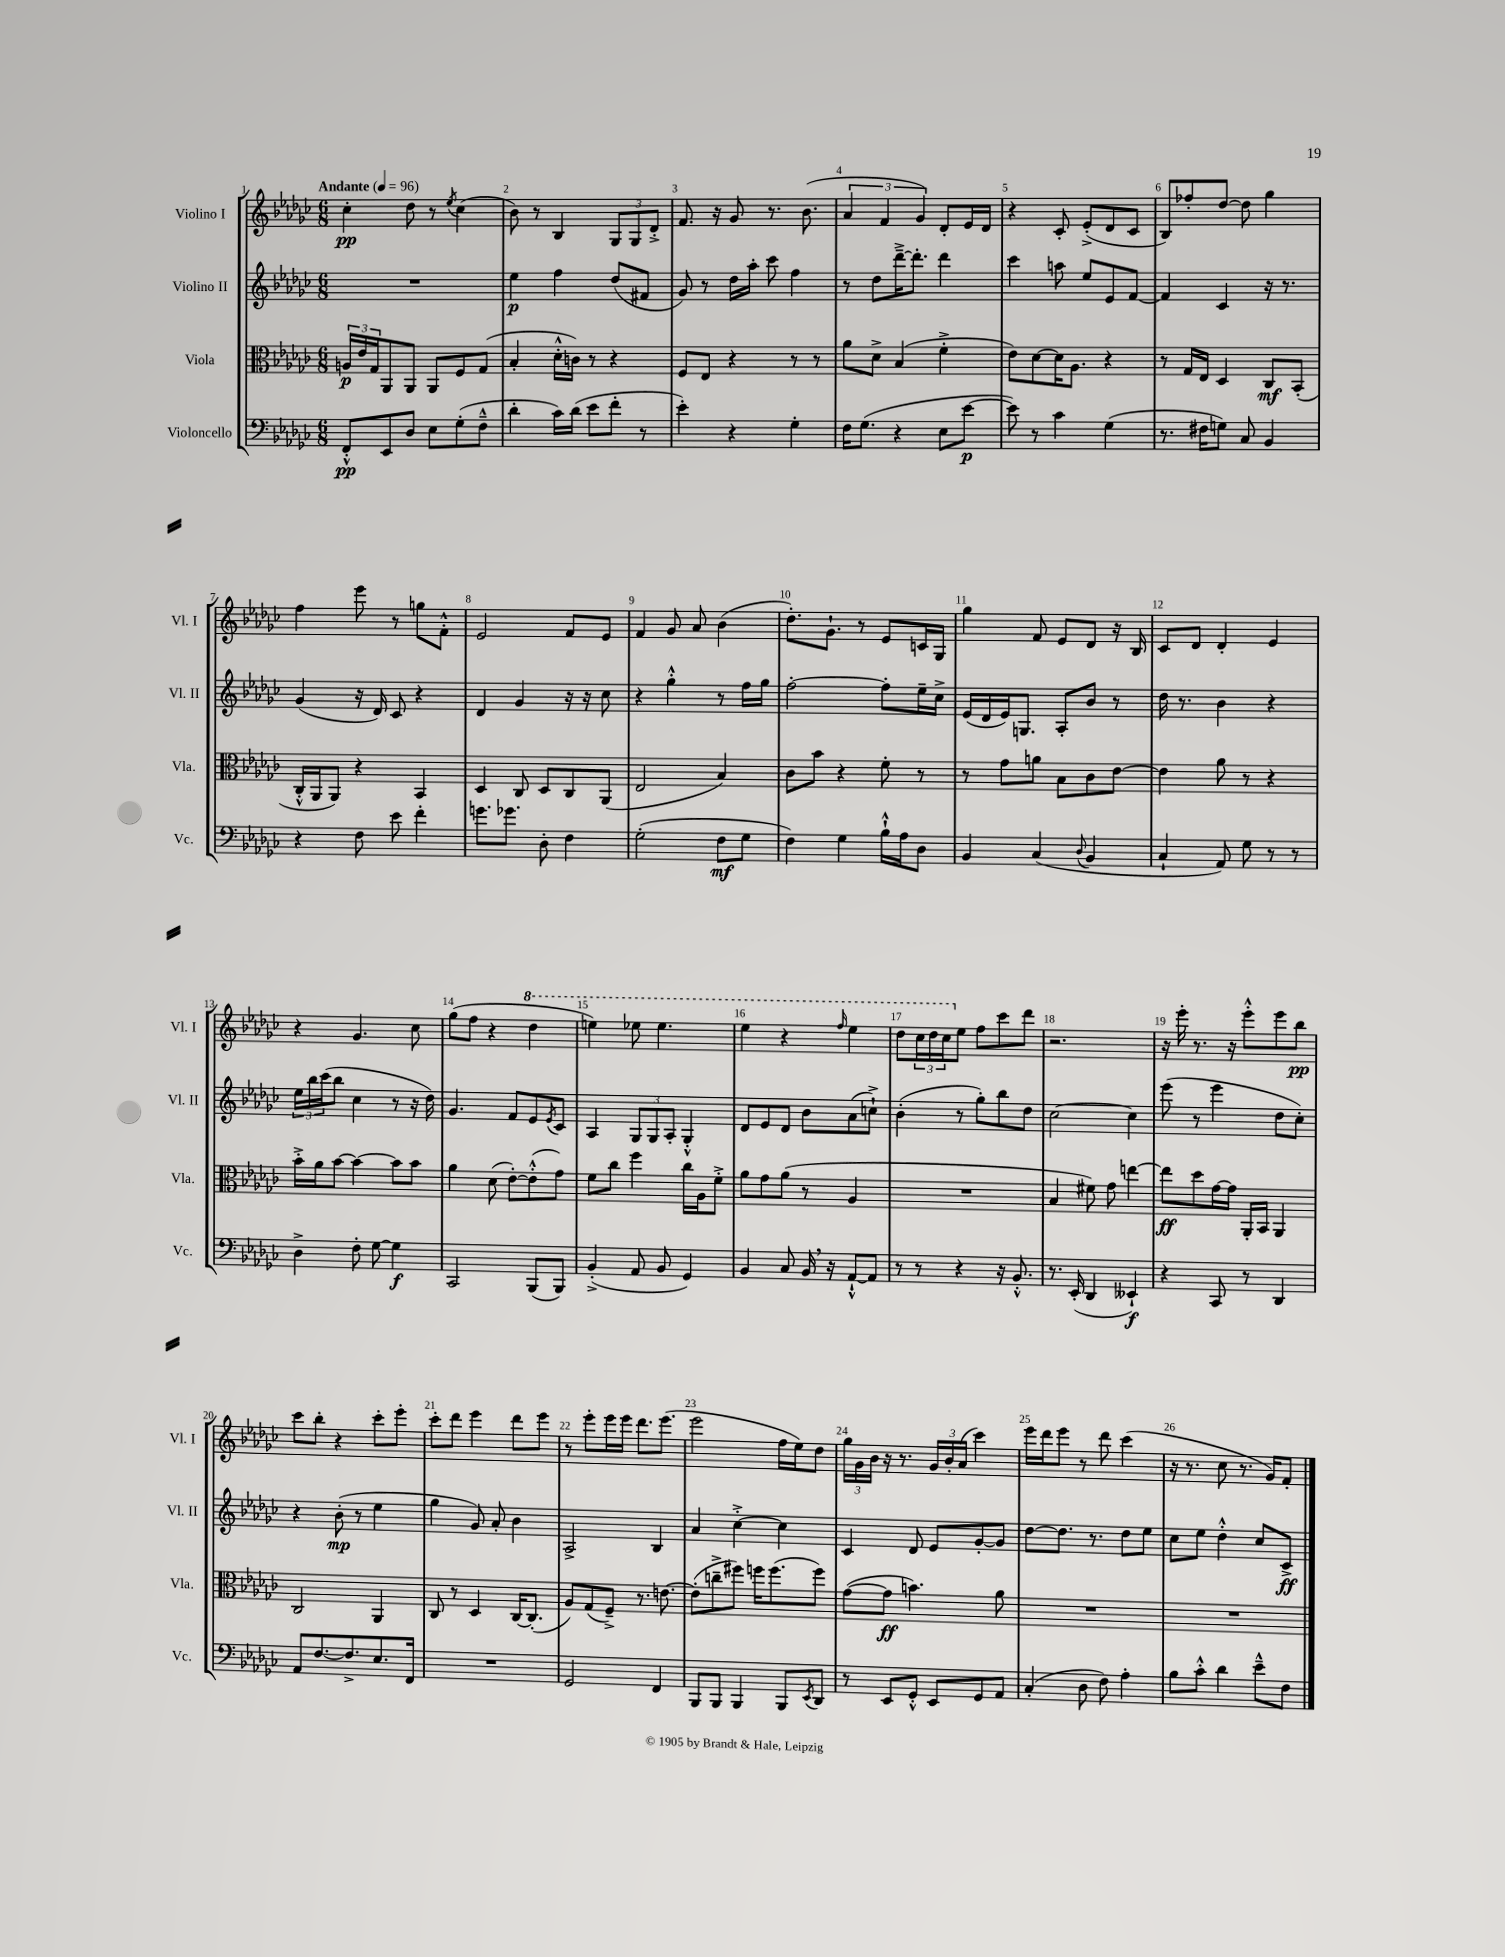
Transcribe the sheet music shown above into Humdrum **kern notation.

**kern	**dynam	**kern	**dynam	**kern	**dynam	**kern	**dynam
*part4	*part4	*part3	*part3	*part2	*part2	*part1	*part1
*staff4	*staff4	*staff3	*staff3	*staff2	*staff2	*staff1	*staff1
*I"Violoncello	*	*I"Viola	*	*I"Violino II	*	*I"Violino I	*
*I'Vc.	*	*I'Vla.	*	*I'Vl. II	*	*I'Vl. I	*
*clefF4	*	*clefC3	*	*clefG2	*	*clefG2	*
*k[b-e-a-d-g-c-]	*	*k[b-e-a-d-g-c-]	*	*k[b-e-a-d-g-c-]	*	*k[b-e-a-d-g-c-]	*
*M6/8	*	*M6/8	*	*M6/8	*	*M6/8	*
*MM96	*	*MM96	*	*MM96	*	*MM96	*
=1	=1	=1	=1	=1	=1	=1	=1
!	!	!	!	!	!	!LO:TX:a:B:t=Andante	!
8FF'^^/L	pp	24An/LL	p	2.r	.	4cc-'\	pp
.	.	24e-/	.	.	.	.	.
.	.	24G-/J	.	.	.	.	.
8EE-/	.	8AA-/	.	.	.	.	.
8D-/J	.	8AA-/J	.	.	.	8dd-\	.
8E-\L	.	8AA-/L	.	.	.	8r	.
.	.	.	.	.	.	8qee-/	.
(8G-'\	.	8F/	.	.	.	(4cc-\	.
8F~^^\J	.	(8G-/J	.	.	.	.	.
=2	=2	=2	=2	=2	=2	=2	=2
4d-'\	.	4B-'/	.	4ee-\	p	8b-\)	.
.	.	.	.	.	.	8r	.
16c-\LL)	.	16d-'^^\LL	.	4ff\	.	4B-/	.
(16d-\JJ	.	16cn\JJ)	.	.	.	.	.
8e-\L	.	8r	.	.	.	.	.
8f'\J	.	4r	.	(8dd-/L	.	12G-/L	.
.	.	.	.	.	.	12G-/	.
8r	.	.	.	8f#X/J	.	.	.
.	.	.	.	.	.	12d-'^/J	.
=3	=3	=3	=3	=3	=3	=3	=3
4e-'\)	.	8F/L	.	8g-/)	.	8.f/	.
.	.	8E-/J	.	8r	.	.	.
.	.	.	.	.	.	16r	.
4r	.	4r	.	16dd-\LL	.	8g-/	.
.	.	.	.	16aa-'\JJ	.	.	.
.	.	.	.	8ccc-\	.	8.r	.
4G-'\	.	8r	.	4ff\	.	.	.
.	.	.	.	.	.	(8.b-\	.
.	.	8r	.	.	.	.	.
=4	=4	=4	=4	=4	=4	=4	=4
16F\KL	.	8a-\L	.	8r	.	6a-/	.
(8.G-\J	.	.	.	.	.	.	.
.	.	8d-^\J	.	8dd-\L	.	.	.
.	.	.	.	.	.	6f/	.
4r	.	(4B-/	.	[16ddd-~^\K	.	.	.
.	.	.	.	8.ddd-'\J]	.	.	.
.	.	.	.	.	.	6g-/)	.
8E-\L	.	4f'^\	.	4ddd-\	.	8d-'/L	.
[8e-\J	p	.	.	.	.	16e-/L	.
.	.	.	.	.	.	16d-/JJ	.
=5	=5	=5	=5	=5	=5	=5	=5
8e-\])	.	8e-\L)	.	4ccc-\	.	4r	.
8r	.	[8d-\	.	.	.	.	.
4c-\	.	16d-\K]	.	8aan\	.	8c-'/	.
.	.	8.A-\J	.	.	.	.	.
.	.	.	.	8ee-/L	.	(8e-'^/L	.
(4G-\	.	4r	.	8e-/	.	8d-/	.
.	.	.	.	[8f/J	.	8c-/J	.
=6	=6	=6	=6	=6	=6	=6	=6
8.r	.	8r	.	4f/]	.	8B-/L)	.
.	.	16G-/LL	.	.	.	8ff-X'/	.
16F#X\KL	.	16E-/JJ	.	.	.	.	.
8Gn\J)	.	4D-/	.	4c-/	.	[8dd-/J	.
8C-/	.	.	.	.	.	8dd-\]	.
4BB-/	.	8C-/L	mf	16r	.	4gg-\	.
.	.	.	.	8.r	.	.	.
.	.	(8BB-'/J	.	.	.	.	.
!!LO:LB:g=z
=7	=7	=7	=7	=7	=7	=7	=7
4r	.	16C-'^^/LL	.	(4g-/	.	4ff\	.
.	.	16AA-/J	.	.	.	.	.
.	.	8AA-/J)	.	.	.	.	.
8F\	.	4r	.	16r	.	8eee-\	.
.	.	.	.	16d-/)	.	.	.
8e-\	.	.	.	8c-/	.	8r	.
4f'\	.	4BB-/	.	4r	.	8ggn\L	.
.	.	.	.	.	.	8f'^^\J	.
=8	=8	=8	=8	=8	=8	=8	=8
8.gn\L	.	4D-/	.	4d-/	.	2e-/	.
8.g-X\J	.	.	.	.	.	.	.
.	.	8C-/	.	4g-/	.	.	.
8D-'\	.	8D-/L	.	.	.	.	.
4F\	.	8C-/	.	16r	.	8f/L	.
.	.	.	.	16r	.	.	.
.	.	(8AA-/J	.	8cc-\	.	8e-/J	.
=9	=9	=9	=9	=9	=9	=9	=9
(2G-'\	.	2E-/	.	4r	.	4f/	.
.	.	.	.	4gg-'^^\	.	8g-/	.
.	.	.	.	.	.	8a-/	.
8F\L	mf	4B-/)	.	8r	.	(4b-\	.
8G-\J	.	.	.	16ff\LL	.	.	.
.	.	.	.	16gg-\JJ	.	.	.
=10	=10	=10	=10	=10	=10	=10	=10
4F\)	.	8c-\L	.	[2ff'\	.	8.dd-'\L)	.
.	.	8b-\J	.	.	.	.	.
.	.	.	.	.	.	8.g-`\J	.
4G-\	.	4r	.	.	.	.	.
.	.	.	.	.	.	8r	.
16B-`^^\LL	.	8f'\	.	8ff'\L]	.	8e-/L	.
16A-\J	.	.	.	.	.	.	.
8D-\J	.	8r	.	16ee-~\L	.	16cn/L	.
.	.	.	.	16cc-^\JJ	.	16G-/JJ	.
=11	=11	=11	=11	=11	=11	=11	=11
4BB-/	.	8r	.	(16e-/LL	.	4gg-\	.
.	.	.	.	16d-/	.	.	.
.	.	8g-\L	.	16e-/J)	.	.	.
.	.	.	.	8.Gn/J	.	.	.
(4C-/	.	8an\J	.	.	.	8f/	.
.	.	8B-\L	.	8A-'/L	.	8e-/L	.
8qqD-/	.	.	.	.	.	.	.
4BB-/	.	8c-\	.	8b-/J	.	8d-/J	.
.	.	[8e-\J	.	8r	.	16r	.
.	.	.	.	.	.	16B-/	.
=12	=12	=12	=12	=12	=12	=12	=12
4C-`/	.	4e-\]	.	16dd-\	.	8c-/L	.
.	.	.	.	8.r	.	.	.
.	.	.	.	.	.	8d-/J	.
8AA-/)	.	8a-\	.	4b-\	.	4d-'/	.
8G-\	.	8r	.	.	.	.	.
8r	.	4r	.	4r	.	4e-/	.
8r	.	.	.	.	.	.	.
!!LO:LB:g=z
=13	=13	=13	=13	=13	=13	=13	=13
4D-^\	.	16b-'^\LL	.	24ee-\LL	.	4r	.
.	.	.	.	24bb-\	.	.	.
.	.	16a-\J	.	.	.	.	.
.	.	.	.	(24ccc-\J	.	.	.
.	.	[8b-\J	.	8bb-\J	.	.	.
8F'\	.	4b-\_	.	4cc-\	.	4.g-/	.
[8G-\	.	.	.	.	.	.	.
4G-\]	f	8b-\L]	.	8r	.	.	.
.	.	8b-\J	.	16r	.	8cc-\	.
.	.	.	.	16dd-\)	.	.	.
=14	=14	=14	=14	=14	=14	=14	=14
2CC-/	.	4a-\	.	4.g-/	.	(8gg-\L	.
.	.	.	.	.	.	8ff\J	.
.	.	(8d-\	.	.	.	4r	.
.	.	[8e-'\L)	.	8f/L	.	.	.
*	*	*	*	*	*	*8va	*
(8BBB-/L	.	(8e-'^^\]	.	8e-/	.	4ddd-\	.
.	.	.	.	8qe-/	.	.	.
8BBB-/J)	.	8g-\J)	.	8c-/J	.	.	.
=15	=15	=15	=15	=15	=15	=15	=15
(4BB-'^/	.	8f\L	.	4A-/	.	4eeen\)	.
.	.	8cc-\J	.	.	.	.	.
8AA-/	.	4ff\	.	12G-/L	.	8eee-X\	.
.	.	.	.	12G-/	.	.	.
8BB-/	.	.	.	.	.	4.eee-\	.
.	.	.	.	12A-'/J	.	.	.
4GG-/)	.	16cc-\LL	.	4G-'^^/	.	.	.
.	.	16A-\J	.	.	.	.	.
.	.	8f'^\J	.	.	.	.	.
=16	=16	=16	=16	=16	=16	=16	=16
4BB-/	.	8a-\L	.	8d-/L	.	4eee-\	.
.	.	8g-\	.	8e-/	.	.	.
8C-/	.	(8a-\J	.	8d-/J	.	4r	.
16BB-,/	.	8r	.	8b-\L	.	.	.
16r	.	.	.	.	.	.	.
.	.	.	.	.	.	16qqfff/	.
[8AA-`^^/L	.	4A-/	.	(8a-\	.	4eee-\	.
8AA-/J]	.	.	.	8ccn`^\J)	.	.	.
=17	=17	=17	=17	=17	=17	=17	=17
8r	.	2.r	.	(4b-'\	.	8ddd-\L	.
8r	.	.	.	.	.	24ccc-\L	.
.	.	.	.	.	.	24ddd-\	.
.	.	.	.	.	.	24ccc-\J	.
*	*	*	*	*	*	*X8va	*
4r	.	.	.	8r	.	8ee-\J	.
.	.	.	.	8gg-'\L)	.	8ff\L	.
16r	.	.	.	8bb-\	.	8ccc-\	.
8.BB-'^^/	.	.	.	.	.	.	.
.	.	.	.	8dd-\J	.	8ddd-\J	.
=18	=18	=18	=18	=18	=18	=18	=18
8.r	.	4B-/	.	[2cc-\	.	2.r	.
(16EE-'/	.	.	.	.	.	.	.
4DD-/	.	8f#X\)	.	.	.	.	.
.	.	8g-\	.	.	.	.	.
4EE--X`/)	f	[4een\	.	4cc-\]	.	.	.
=19	=19	=19	=19	=19	=19	=19	=19
4r	.	8ee\L]	ff	(8eee-\	.	16r	.
.	.	.	.	.	.	16eee-'\	.
.	.	8dd-\	.	8r	.	8.r	.
8CC-/	.	[16g-\L	.	4eee-\	.	.	.
.	.	16g-\JJ]	.	.	.	16r	.
8r	.	16AA-'/LL	.	.	.	8eee-'^^\L	.
.	.	16BB-/JJ	.	.	.	.	.
4DD-/	.	4AA-/	.	8dd-\L	.	8eee-\	.
.	.	.	.	8cc-'\J)	.	8bb-\J	pp
!!LO:LB:g=z
=20	=20	=20	=20	=20	=20	=20	=20
8AA-/L	.	2C-/	.	4r	.	8ccc-\L	.
[8.F/	.	.	.	.	.	8bb-'\J	.
.	.	.	.	(8b-'\	mp	4r	.
8.F^/]	.	.	.	.	.	.	.
.	.	.	.	8r	.	.	.
8.E-/	.	4AA-/	.	4ee-\	.	8ccc-'\L	.
.	.	.	.	.	.	8eee-'\J	.
16FF/Jk	.	.	.	.	.	.	.
=21	=21	=21	=21	=21	=21	=21	=21
2.r	.	8C-/	.	4gg-\	.	8ccc-'\L	.
.	.	8r	.	.	.	8ddd-\J	.
.	.	4D-/	.	8g-/)	.	4eee-\	.
.	.	.	.	8a-'/	.	.	.
.	.	[16C-/KL	.	4b-\	.	8ddd-\L	.
.	.	(8.C-'/J]	.	.	.	.	.
.	.	.	.	.	.	8eee-\J	.
=22	=22	=22	=22	=22	=22	=22	=22
2GG-/	.	8A-/L)	.	2A-^/	.	8r	.
.	.	(8G-/	.	.	.	8eee-'\L	.
.	.	8F~^/J)	.	.	.	16eee-\L	.
.	.	.	.	.	.	16eee-\JJ	.
.	.	8.r	.	.	.	8.ddd-\L	.
4FF/	.	.	.	4B-/	.	.	.
.	.	[8.en\	.	.	.	(8.eee-\J	.
=23	=23	=23	=23	=23	=23	=23	=23
8BBB-/L	.	(8e'\L]	.	4a-/	.	2eee-\	.
8BBB-/J	.	8ccn~^\	.	.	.	.	.
4BBB-/	.	8ff#X\J)	.	[4cc-'^\	.	.	.
.	.	16ffn\KL	.	.	.	.	.
.	.	(8.ff\	.	.	.	.	.
8BBB-/L	.	.	.	4cc-\]	.	16ff\LL	.
.	.	.	.	.	.	16ee-\J)	.
8qEE-/	.	.	.	.	.	.	.
8DD-/J	.	8ff\J)	.	.	.	8dd-\J	.
=24	=24	=24	=24	=24	=24	=24	=24
8r	.	([8g-\L	.	4c-/	.	24gg-\LL	.
.	.	.	.	.	.	24g-\	.
.	.	.	.	.	.	24b-\JJ	.
8EE-/L	.	8g-\J]	ff	.	.	16r	.
.	.	.	.	.	.	8.r	.
8GG-'^^/J	.	4.bn\)	.	8d-/	.	.	.
8EE-/L	.	.	.	8e-/L	.	24g-/LL	.
.	.	.	.	.	.	24b-'/	.
.	.	.	.	.	.	(24a-/JJ	.
8GG-/	.	.	.	[8g-'/	.	4ccc-\)	.
8AA-/J	.	8a-\	.	8g-/J]	.	.	.
=25	=25	=25	=25	=25	=25	=25	=25
(4C-'/	.	2.r	.	[8dd-\L	.	16eee-\LL	.
.	.	.	.	.	.	16ddd-\J	.
.	.	.	.	8.dd-\J]	.	8eee-\J	.
8D-\	.	.	.	.	.	8r	.
.	.	.	.	8.r	.	.	.
8F\)	.	.	.	.	.	8ddd-\	.
4A-'\	.	.	.	8dd-\L	.	(4ccc-\	.
.	.	.	.	8ee-\J	.	.	.
=26	=26	=26	=26	=26	=26	=26	=26
8B-\L	.	2.r	.	8cc-\L	.	16r	.
.	.	.	.	.	.	8.r	.
8c-'^^\J	.	.	.	8ee-\J	.	.	.
4d-\	.	.	.	4dd-'^^\	.	8cc-\	.
.	.	.	.	.	.	8.r	.
8e-~^^\L	.	.	.	8cc-/L	.	.	.
.	.	.	.	.	.	16g-/KL)	.
8F\J	.	.	.	8c-^/J	ff	8f'/J	.
==	==	==	==	==	==	==	==
*-	*-	*-	*-	*-	*-	*-	*-
